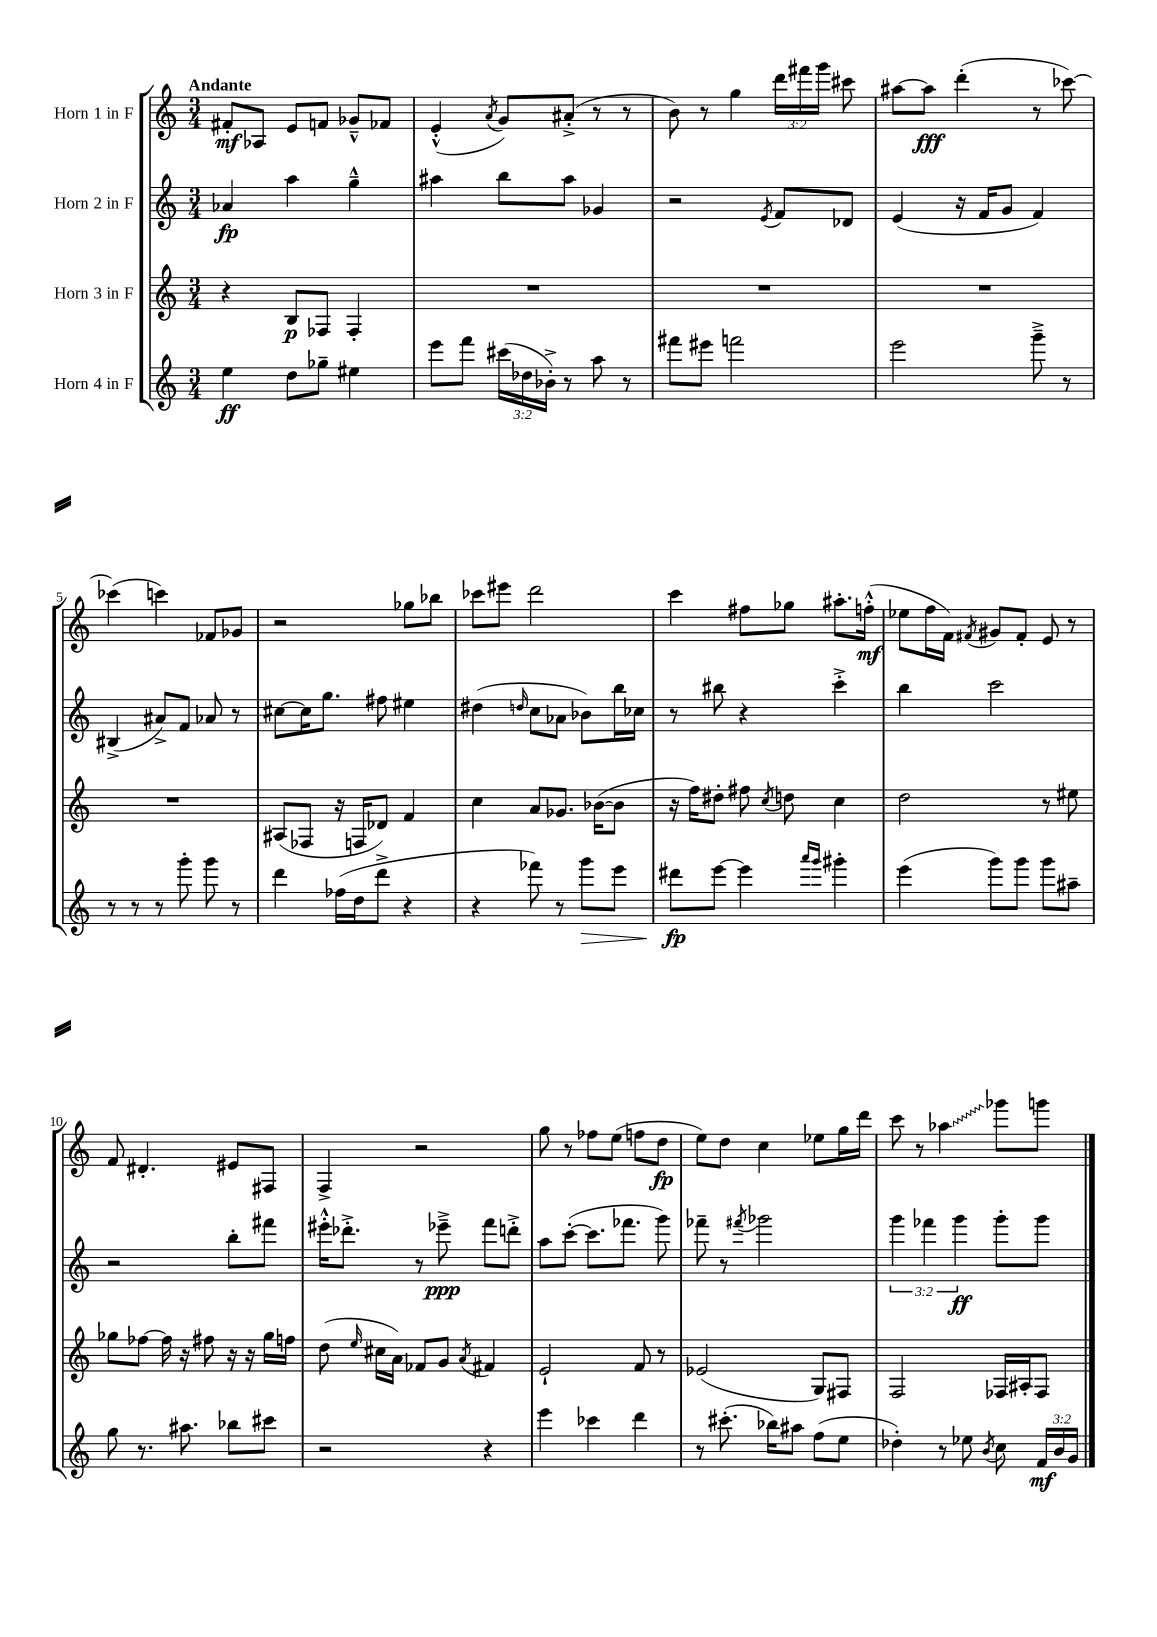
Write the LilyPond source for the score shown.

<<
\new StaffGroup <<
\new Staff = "s0" \with { instrumentName = "Horn 1 in F" } {
    \clef treble \key c \major \numericTimeSignature \time 3/4 \override Staff.TupletNumber.text = #tuplet-number::calc-fraction-text \tempo "Andante"
    \autoBeamOff fis'8[-.\mf aes8] e'8[ f'8] ges'8[---^ fes'8] |
    e'4-.-^( \acciaccatura { a'8 } g'8[) ais'8]-.->( r8 r8 |
    b'8) r8 g''4 \tuplet 3/2 { d'''16[ fis'''16 g'''16] } cis'''8 |
    ais''8[~ ais''8]\fff d'''4-.( r8 ces'''8~) |
    ces'''4( c'''4) fes'8[ ges'8] |
    r2 ges''8[ bes''8] |
    ces'''8[ eis'''8] d'''2 |
    c'''4 fis''8[ ges''8] ais''8.[-. f''16]-.-^\mf( |
    ees''8[ f''16 f'16]) \acciaccatura { fis'8 } gis'8[ fis'8]-. e'8 r8 |
    f'8 dis'4.-. eis'8[ fis8] |
    f4-> r2 |
    g''8 r8 fes''8[ e''8]( f''8[ d''8]\fp |
    e''8[) d''8] c''4 ees''8[ g''16 d'''16] |
    c'''8 r8 \once \override Glissando.style = #'zigzag aes''4\glissando ges'''8[ g'''8] \bar "|." |
}
\new Staff = "s1" \with { instrumentName = "Horn 2 in F" } {
    \clef treble \key c \major \numericTimeSignature \time 3/4 \override Staff.TupletNumber.text = #tuplet-number::calc-fraction-text
    \autoBeamOff aes'4\fp a''4 g''4---^ |
    ais''4 b''8[ ais''8] ges'4 |
    r2 \acciaccatura { e'8 } f'8[ des'8] |
    e'4( r16 f'16[ g'8] f'4) |
    bis4->( ais'8[->) f'8] aes'8 r8 |
    cis''8[~ cis''16 g''8.] fis''8 eis''4 |
    dis''4( \grace { d''16 } c''8[ aes'8] bes'8[) b''16 ces''16] |
    r8 bis''8 r4 c'''4-.-> |
    b''4 c'''2 |
    r2 b''8[-. fis'''8] |
    eis'''16[-.-^ des'''8.]-.-> r8 ees'''8--->\ppp f'''8[ d'''8]-.-> |
    a''8[ c'''8]~-.( c'''8.[ fes'''8.] g'''8) |
    fes'''8-- r8 \acciaccatura { fis'''8 } ges'''2 |
    \tuplet 3/2 { g'''4 fes'''4 g'''4\ff } g'''8[-. g'''8] \bar "|." |
}
\new Staff = "s2" \with { instrumentName = "Horn 3 in F" } {
    \clef treble \key c \major \numericTimeSignature \time 3/4
    \autoBeamOff r4 b8[\p fes8] fes4-. |
    R2. |
    R2. |
    R2. |
    R2. |
    ais8[( fes8] r16 f16[ des'8]) f'4 |
    c''4 a'8[ ges'8.] bes'16[~( bes'8] |
    r16 f''16[) dis''8]-. fis''8 \acciaccatura { c''8 } d''8 c''4 |
    d''2 r8 eis''8 |
    ges''8[ fes''8]~ fes''16 r16 fis''8 r16 r16 ges''16[ f''16] |
    d''8( \grace { e''16 } cis''16[ a'16]) fes'8[ g'8] \acciaccatura { a'8 } fis'4 |
    e'2-! f'8 r8 |
    ees'2( g8[) fis8] |
    f2 fes16[ ais16-. fes8] \bar "|." |
}
\new Staff = "s3" \with { instrumentName = "Horn 4 in F" } {
    \clef treble \key c \major \numericTimeSignature \time 3/4 \override Staff.TupletNumber.text = #tuplet-number::calc-fraction-text
    \autoBeamOff e''4\ff d''8[ ges''8]-- eis''4 |
    e'''8[ f'''8] \tuplet 3/2 { cis'''16[( des''16 bes'16]-.->) } r8 a''8 r8 |
    fis'''8[ eis'''8] f'''2 |
    e'''2 g'''8---> r8 |
    r8 r8 r8 g'''8-. g'''8 r8 |
    d'''4 fes''16[( d''16 d'''8]-> r4 |
    r4 fes'''8) r8 g'''8[\> e'''8] |
    dis'''8[\fp\! e'''8]~ e'''4 \grace { a'''16[ g'''16] } gis'''4-. |
    e'''4( g'''8[) g'''8] g'''8[ ais''8]-- |
    g''8 r8. ais''8. bes''8[ cis'''8] |
    r2 r4 |
    e'''4 ces'''4 d'''4 |
    r8 cis'''8.-.( bes''16[) ais''8] f''8[( e''8] |
    des''4-.) r8 ees''8 \acciaccatura { b'8 } c''8 \tuplet 3/2 { f'16[\mf b'16 g'16] } \bar "|." |
}
>>
>>
